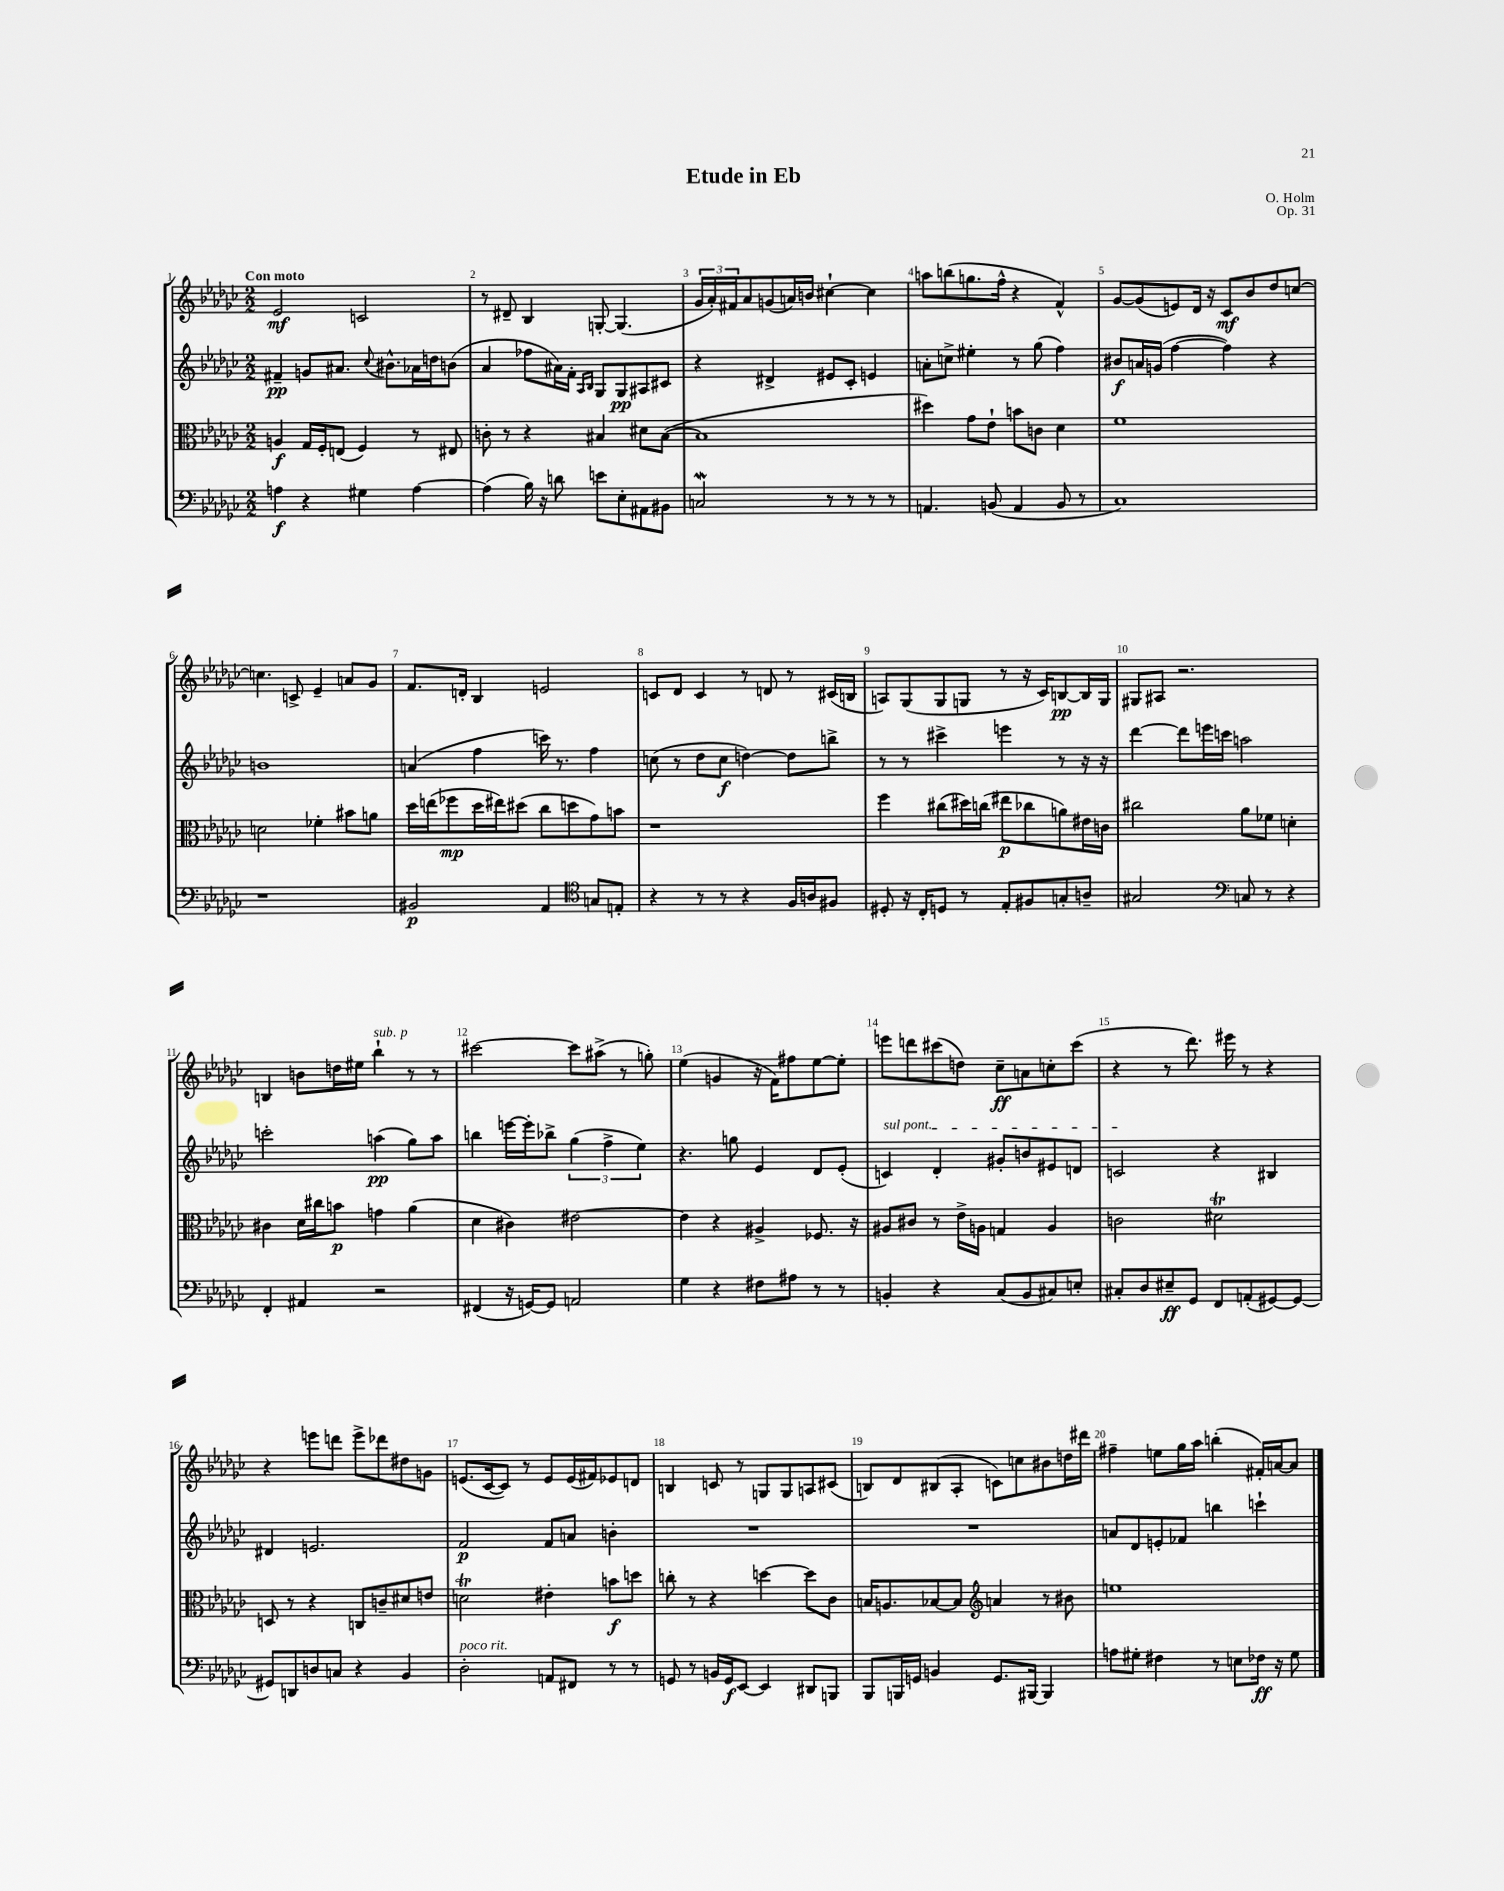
\header { title = "Etude in Eb" composer = "O. Holm" opus = "Op. 31" }
<<
\new StaffGroup <<
\new Staff = "s0" {
    \clef treble \key ges \major \numericTimeSignature \time 2/2 \tempo "Con moto"
    ees'2\mf c'2 |
    r8 dis'8-- bes4 g8~-. g4.( |
    \tuplet 3/2 { ges'16 aes'16-.) fis'16 } aes'8 g'8( a'16) b'16 cis''4~-! cis''4 |
    a''8 b''8( g''8. f''16-^ r4 f'4-^) |
    ges'8~ ges'8( e'8) des'16 r16 ces'8\mf bes'8 des''8 c''8~ |
    c''4. c'8-> ees'4-- a'8 ges'8 |
    f'8. d'16-. bes4 e'2 |
    c'8 des'8 c'4 r8 d'8 r8 cis'16( b16 |
    a8) ges8( ges8 g8 r8 r16 ces'16) b8~\pp b16 g16 |
    gis8 ais8 r2. |
    b4 b'8 d''16 eis''16 bes''4-!^\markup { \italic "sub. p" } r8 r8 |
    cis'''2~ cis'''8 ais''8->( r8 g''8-.) |
    ees''4( g'4 r16 f'16) fis''8 ees''8~ ees''8-. |
    e'''8 d'''8 cis'''8( d''8) ces''8--\ff a'8 c''8-. cis'''8( |
    r4 r8 des'''8.) eis'''16 r8 r4 |
    r4 e'''8 d'''8 e'''8-> des'''8 dis''8 g'8 |
    e'8.( ces'16~ ces'8) r8 e'8 e'16( fis'16) ees'8 d'8 |
    b4 c'8 r8 g8 g8 a8 cis'8( |
    b8) des'8 bis8( aes8-. c'8) c''8 bis'8 d''16 dis'''16 |
    fis''4-- e''8 ges''16 aes''16 b''4-.( fis'16-.) a'16~ a'8 \bar "|." |
}
\new Staff = "s1" {
    \clef treble \key ges \major \numericTimeSignature \time 2/2
    fis'4--\pp g'8 ais'8. \appoggiatura { ces''8 } bis'8.-^ aes'16 d''16 b'8( |
    aes'4 fes''8 ais'16) f'16-. \grace { aes16 bes16 } ges8 ges8\pp ais8 cis'8 |
    r4 dis'4-> eis'8 ces'8-. e'4 |
    a'8-. c''8-> eis''4-. r8 ges''8( f''4) |
    bis'8\f a'16 g'16( f''4~ f''4) r4 |
    b'1 |
    a'4( f''4 c'''16) r8. f''4 |
    c''8( r8 des''8 c''8\f d''4~) d''8 b''8-> |
    r8 r8 cis'''4-> e'''4 r8 r16 r16 |
    des'''4~ des'''8 e'''16 c'''16 a''2 |
    c'''2-. a''4\pp( ges''8) a''8 |
    b''4 e'''16~ e'''16-. bes''8-> \tuplet 3/2 { ges''4( f''4-> ees''4) } |
    r4. g''8 ees'4 des'8 ees'8-.( |
    \once \override TextSpanner.bound-details.left.text = \markup { \italic "sul pont." } c'4\startTextSpan) des'4-. gis'8-. b'8 eis'8 d'8 |
    c'2\stopTextSpan r4 bis4 |
    dis'4 e'2. |
    f'2\p f'8 a'8 b'4-. |
    R1 |
    R1 |
    a'8 des'8 e'8-. fes'8 b''4 c'''4-! \bar "|." |
}
\new Staff = "s2" {
    \clef alto \key ges \major \numericTimeSignature \time 2/2
    a4\f ges16 f16-. e8( f4) r8 eis8 |
    c'8-. r8 r4 bis4 dis'8 bis8~( |
    bis1 |
    dis''4) ges'8 ees'8-! b'8 c'8 des'4 |
    f'1 |
    d'2 fes'4-. bis'8 a'8 |
    des''16 e''16( fes''8\mp des''16 eis''16) dis''8( ces''8 d''8 ges'8) b'8 |
    r1 |
    f''4 cis''8( dis''16) c''16( eis''8\p ces''8 a'8) eis'16 c'16 |
    cis''2 aes'8 fes'8 d'4-. |
    cis'4 des'16 cis''16 b'8\p g'4 aes'4( |
    des'4 cis'4) eis'2~ |
    eis'4 r4 ais4-> fes8. r16 |
    ais8 cis'8 r8 ees'16-> a16 g4 a4 |
    c'2 dis'2\trill |
    d8 r8 r4 c8 c'8-- dis'8 e'8 |
    d'2\trill eis'4-. b'8\f d''8 |
    c''8-. r8 r4 d''4~ d''8 ces'8 |
    b16 a8. bes8~ bes8 \clef treble a'4 r8 bis'8 |
    e''1 \bar "|." |
}
\new Staff = "s3" {
    \clef bass \key ges \major \numericTimeSignature \time 2/2
    a4\f r4 gis4 a4~ |
    a4( bes16) r16 d'8 e'8 ees8-. ais,8 bis,8 |
    c2\mordent r8 r8 r8 r8 |
    a,4. b,8( a,4 b,8 r8 |
    ces1) |
    r1 |
    bis,2\p aes,4 \clef tenor g8 e8-. |
    r4 r8 r8 r4 f16 a16 fis8 |
    dis8-. r16 ces16-. d8 r8 ees8-. fis8 g8-. a8-- |
    gis2 \clef bass c8 r8 r4 |
    f,4-. ais,4 r2 |
    fis,4( r16 g,16~) g,8 a,2 |
    ges4 r4 fis8 ais8 r8 r8 |
    b,4-. r4 ces8( b,8 cis8) e8-. |
    cis8-. des8 eis8--\ff ges,8 f,8 a,8-.( gis,8~) gis,8~ |
    gis,8 d,8 d8 c8 r4 bes,4 |
    des2-.^\markup { \italic "poco rit." } a,8 fis,8 r8 r8 |
    g,8 r8 b,16 g,16\f ees,8~ ees,4 dis,8 b,,8 |
    bes,,8 b,,16 g,16 b,4 g,8. bis,,16~ bis,,4 |
    a8 gis8-. fis4 r8 e8 fes16\ff r16 gis8 \bar "|." |
}
>>
>>
\layout { \context { \Score \override BarNumber.break-visibility = ##(#f #t #t) barNumberVisibility = #all-bar-numbers-visible } }
